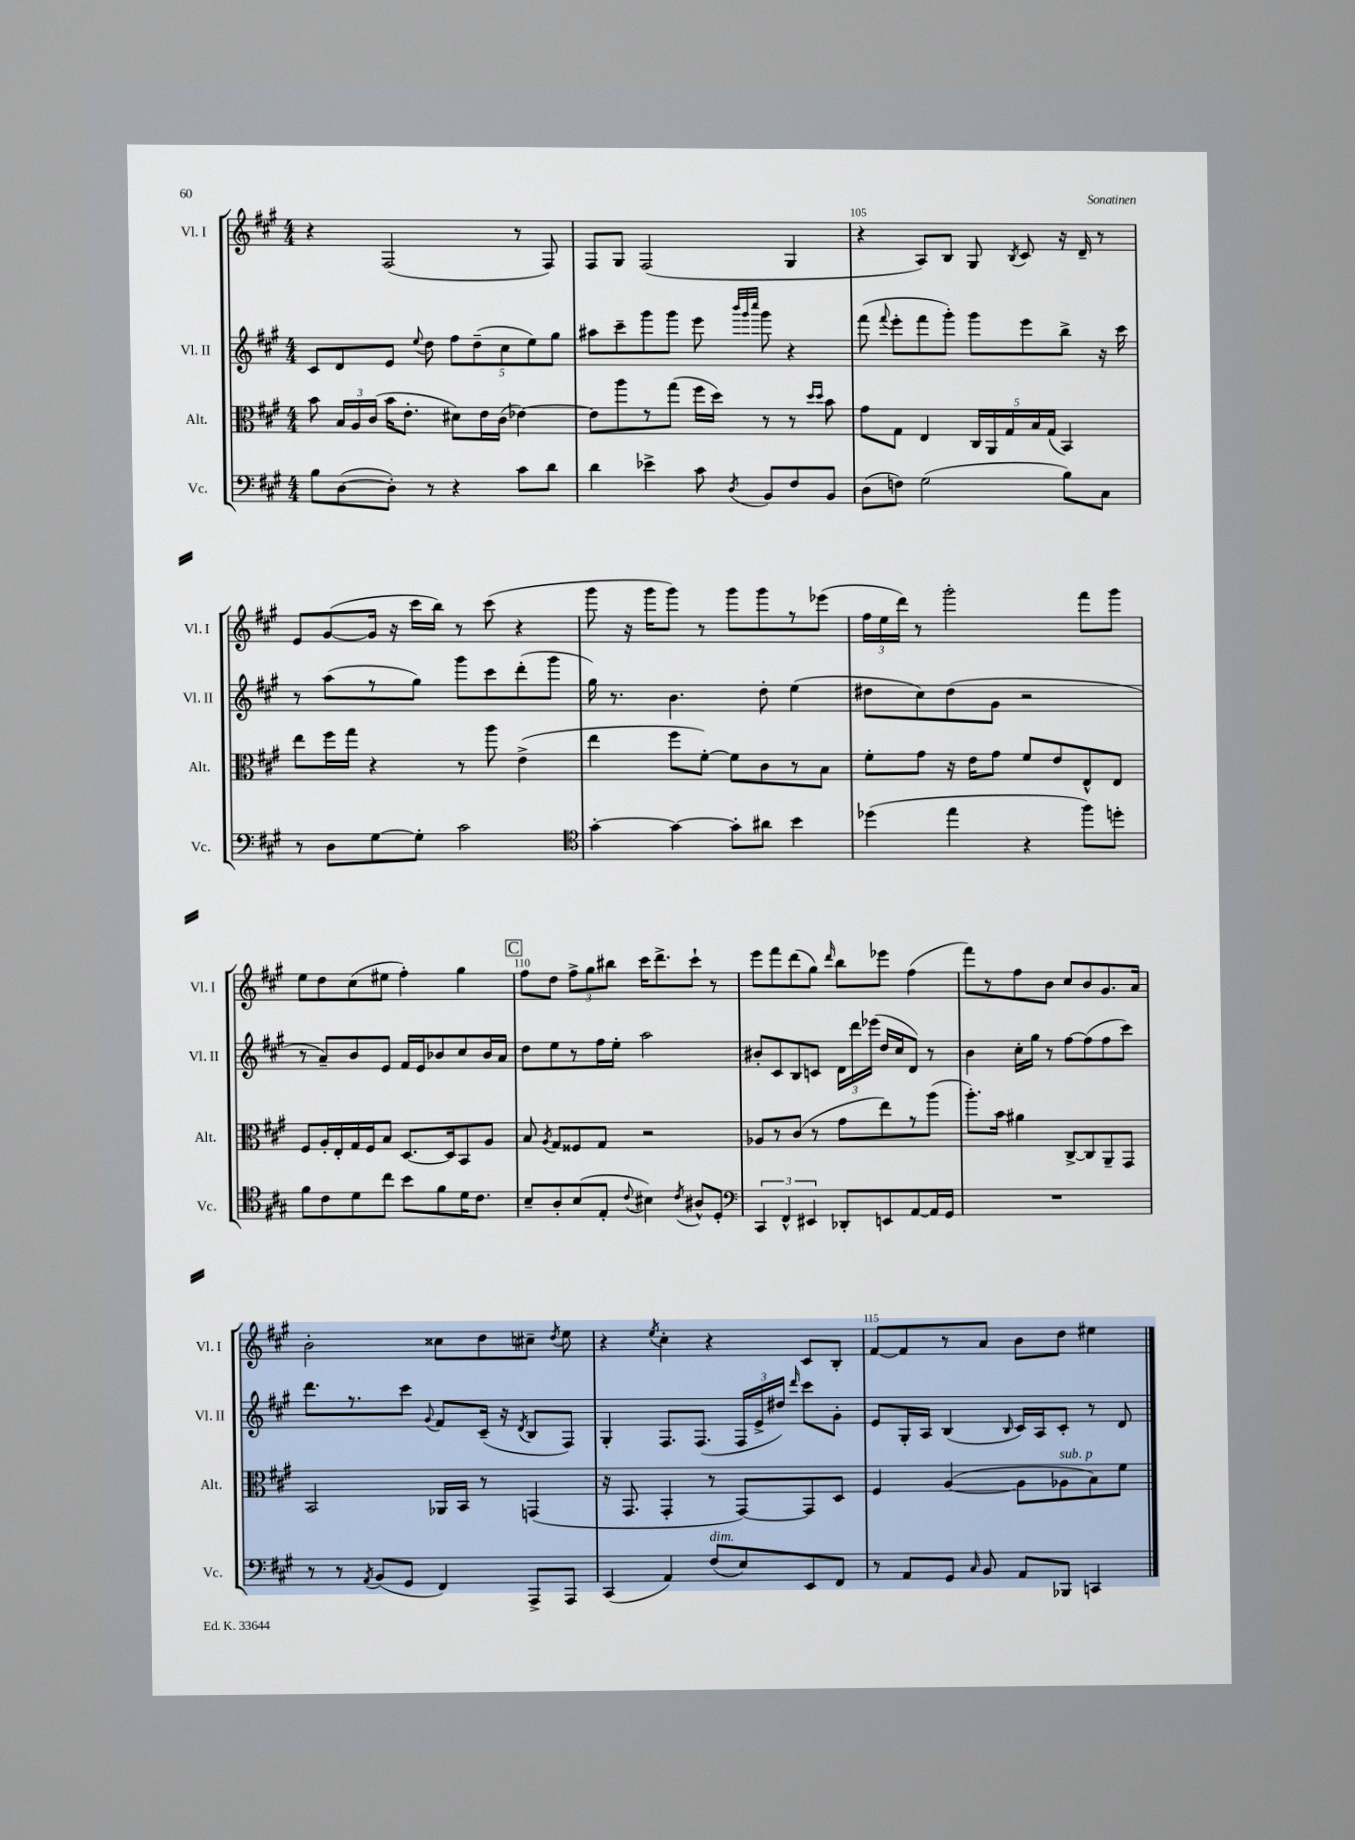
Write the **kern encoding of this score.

**kern	**kern	**kern	**kern
*part4	*part3	*part2	*part1
*staff4	*staff3	*staff2	*staff1
*I"Vc.	*I"Alt.	*I"Vl. II	*I"Vl. I
*I'Vc.	*I'Alt.	*I'Vl. II	*I'Vl. I
*clefF4	*clefC3	*clefG2	*clefG2
*k[f#c#g#]	*k[f#c#g#]	*k[f#c#g#]	*k[f#c#g#]
*M4/4	*M4/4	*M4/4	*M4/4
=103	=103	=103	=103
8B\L	8b\	8c#/L	4r
([8D\	24B/LL	8d/	.
.	24A/	.	.
.	(24c#/JJ	.	.
8D'\J])	16b\KL	8e/J	(2F#/
.	8.e'\J	.	.
.	.	8qqee/	.
8r	.	8dd\	.
4r	8d#X\L)	10ff#\L	.
.	.	(10dd~\	.
.	16e\L	.	.
.	(16c#\JJ	.	.
.	.	10cc#\	.
8c#\L	[4e-X\)	.	8r
.	.	10ee\)	.
8d\J	.	.	8F#/)
.	.	10gg#\J	.
=104	=104	=104	=104
4d\	8e-\L]	8aa#X\L	8F#/L
.	8aa\	8ccc#~\	8G#/J
4e-X^\	8r	8ggg#\	(2F#/
.	(8gg#\J	8ggg#\J	.
8c#\	16ff#\LL	8eee\	.
.	16dd\JJ)	.	.
.	.	32qqbbb/LLL	.
.	.	32qqggg#/	.
8qD/	.	32qqcccc#/JJJ	.
8BB/L	8r	8ggg#\	.
8F#/	8r	4r	4G#/
.	16qqdd/LL	.	.
.	16qqdd/JJ	.	.
8BB/J	8b\	.	.
=105	=105	=105	=105
(8D\L	8g#\L	(8fff#\	4r
.	.	8qqfff#/	.
8Fn\J)	8G#\J	8eee'\L	.
(2G#\	4E/	8fff#\	8A/L)
.	.	8ggg#'\J)	8B/J
.	20C#/LL	8ggg#\L	8G#/
.	20AA/	.	.
.	20G#/	.	.
.	.	.	8qB/
.	.	8eee\	8c#/
.	20B/	.	.
.	(20G#/JJ	.	.
8B\L)	4BB/)	8bb^\J	16r
.	.	.	16d~/
8C#\J	.	16r	8r
.	.	16ccc#\	.
!!LO:LB:g=z
=106	=106	=106	=106
8r	8ee\L	8r	8e/L
8D\L	16ff#\L	(8aa\L	([8g#/
.	16gg#\JJ	.	.
[8G#\	4r	8r	16g#/Jk]
.	.	.	16r
8G#'\J]	.	8gg#\J)	16ccc#\LL
.	.	.	16bb\JJ)
2c#\	8r	8ggg#\L	8r
.	8aa\	8ccc#\	(8ccc#\
.	(4e^\	(8ddd'\	4r
.	.	8ggg#\J	.
=107	=107	=107	=107
*clefC4	*	*	*
[4g#'\	4ee\	16gg#\)	8ggg#\
.	.	8.r	.
.	.	.	16r
.	.	.	16ggg#\KL
4g#\_	8ff#\L	4.b\	8ggg#\J)
.	[8f#'\J)	.	8r
8g#'\L]	8f#\L]	.	8ggg#\L
8a#X\J	8c#\	8dd'\	8ggg#\
4b\	8r	(4ee\	8r
.	8B\J	.	(8eee-X\J
=108	=108	=108	=108
(4dd-X\	8f#'\L	8dd#X\L	24ff#\LL
.	.	.	24ee\
.	.	.	24ddd\JJ)
.	8g#\J	8cc#\)	8r
4ee\	16r	(8dd#\	2ggg#'\
.	16e\KL	.	.
.	8g#\J	8g#\J	.
4r	8f#/L	2r	.
.	8e/	.	.
8ff#\L)	8E^^/	.	8fff#\L
8ddn'\J	8E/J	.	8ggg#\J
!!LO:LB:g=z
=109	=109	=109	=109
8f#\L	8F#/L	8r	8ee\L
8c#\	16A'/L	8a~/L)	8dd\
.	16E'/	.	.
8d\	16G#/	8b/	(8cc#\
.	16F#/J	.	.
8cc#\J	8B/J	8e/J	8ee#X\J
8b\L	[8.D/L	16f#/LL	4ff#'\)
.	.	16e/J	.
8f#\	.	8b-X/	.
.	16D/k]	.	.
16d\K	8BB/	8cc#/	4gg#\
8.c#\J	.	.	.
.	8A/J	16b-/L	.
.	.	16a/JJ	.
!!LO:REH:place=s1:t=C
=110	=110	=110	=110
8B~/L	8B/	8dd\L	8ff#\L
.	8qA/	.	.
8A'/	8G#/L	8ee\	8dd\J
(8B/	8F##X/	8r	12ff#^\L
.	.	.	12gg#\
8E'/J	8G#/J	16ff#\L	.
.	.	.	12bb#X\J
.	.	16ee'\JJ	.
8qqc#/	.	.	.
4B#X\)	2r	2aa\	16ccc#\KL
.	.	.	8.ddd^\
8qc#/	.	.	.
8A#X^^/L	.	.	8ccc#`\J
8D'/J	.	.	8r
=111	=111	=111	=111
*clefF4	*	*	*
6CC#/	8A-X/L	8b#X'/L	8eee\L
.	8r	8c#/	8fff#\
6FF#^^/	.	.	.
.	(8c#/J	8B/	(8ddd\
6EE#X/	.	.	.
.	8r	8cn/J	8gg#\J)
.	.	.	16qqddd/
8DD-X'/L	8g#\L	24d\LL	8bb\L
.	.	24ddd\	.
.	.	(24eee-X\JJ	.
8EEn/	8ee\)	16dd/LL	8eee-X\J
.	.	16cc#/J	.
[8AA/	8r	8d/J)	(4ff#\
16AA/L]	(8aa\J	8r	.
16GG#/JJ	.	.	.
=112	=112	=112	=112
1r	8.aa'\L)	4b\	8fff#\L)
.	.	.	8r
.	16b\Jk	.	.
.	4a#X\	16cc#'\LL	8ff#\
.	.	16gg#\JJ	.
.	.	8r	8b\J
.	[8C#^/L	[8ff#\L	8cc#/L
.	8C#/]	(8ff#\]	8b/
.	8AA~/	8ff#\	8.g#/
.	8GG#/J	8ccc#\J)	.
.	.	.	16a/Jk
!!LO:LB:g=z
=113	=113	=113	=113
8r	2BB/	8.ddd\L	2b'\
8r	.	.	.
.	.	8.r	.
8qAA/	.	.	.
(8BB/L	.	.	.
8GG#/J	.	8ccc#\J	.
.	.	8qqg#/	.
4FF#/)	16AA-X/LL	8f#/L	8cc##X\L
.	16BB/JJ	.	.
.	8r	(16c#~/Jk	8dd\
.	.	16r	.
.	.	8qd/	.
8AAA^/L	(4GGn/	8B/L	8cc#X~\J
.	.	.	8qdd/
8AAA/J	.	8F#/J)	8ee\
=114	=114	=114	=114
(4CC#/	16r	4G#'/	4r
.	8.GG#/	.	.
.	.	.	8qee/
4AA/)	4GG#'/	8.F#/L	4cc#'\
.	.	(8.F#/J	.
!LO:TX:a:i:t=dim.	!	!	!
(8F#/L	8r	.	4r
8E/)	[8GG#/L)	24F#/LL	.
.	.	24e^/	.
.	.	24dd#X/JJ)	.
.	.	16qqddd/	.
8EE/	8GG#/]	8ccc#\L	8c#/L
8FF#/J	8D/J	8g#'\J	8B'/J
=115	=115	=115	=115
8r	4F#/	8e/L	[8f#/L
8AA/L	.	16G#'/L	8f#/]
.	.	16A/JJ	.
8GG#/J	([4A/	(4B/	8r
16qqC#/	.	.	.
8BB/	.	.	8a/J
.	.	16qqB/	.
8AA/L	8A\L]	16c#/LL)	8b\L
.	.	16A/J	.
!	!LO:TX:a:i:t=sub. p	!	!
8BBB-X/J	8A-X\	8c#'/J	8dd\J
4CCn/	8B\)	8r	4ee#X\
.	8f#\J	8d/	.
==	==	==	==
*-	*-	*-	*-
